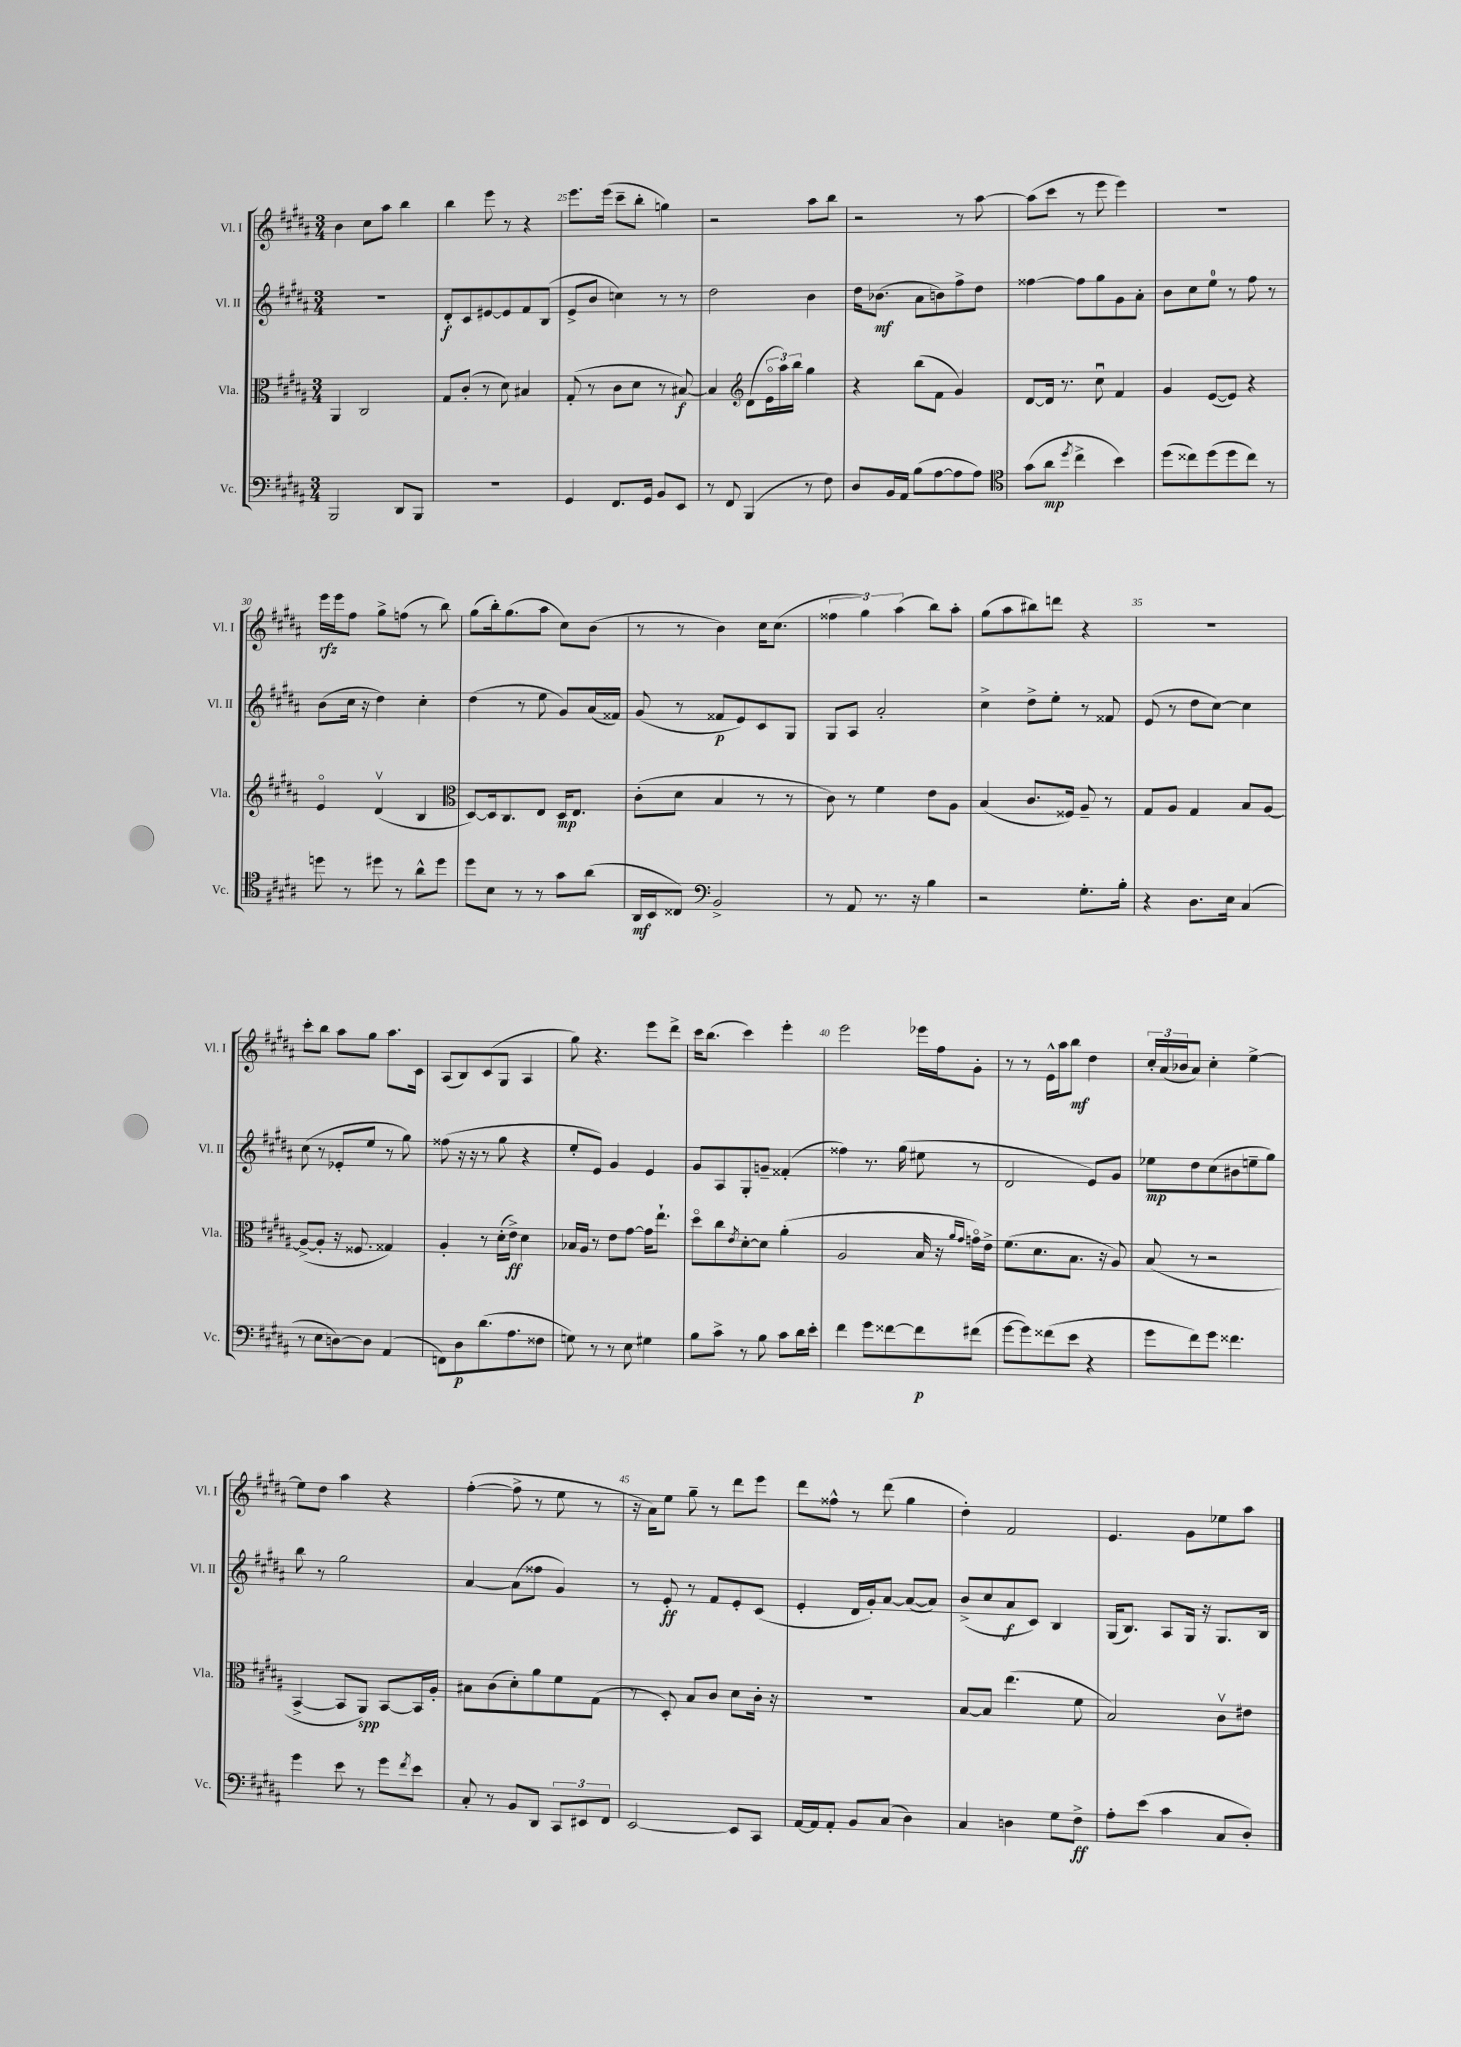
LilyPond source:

<<
\new StaffGroup <<
\new Staff = "s0" \with { instrumentName = "Vl. I" shortInstrumentName = "Vl. I" } {
    \clef treble \key b \major \numericTimeSignature \time 3/4
    b'4 cis''8 ais''8 b''4 |
    b''4 e'''8 r8 r4 |
    e'''8. e'''16( cis'''8-- b''8-. g''4) |
    r2 ais''8 b''8 |
    r2 r8 ais''8~ |
    ais''8( cis'''8 r8 e'''8 e'''4) |
    R2. |
    e'''16\rfz e'''16 fis''8 gis''8-> f''8( r8 b''8) |
    gis''8( b''16-.) gis''8.( ais''8 cis''8) b'8( |
    r8 r8 b'4) cis''16 cis''8.( |
    \tuplet 3/2 { fisis''4 gis''4) ais''4( } b''8) ais''8-. |
    gis''8( ais''8 bis''8) d'''8 r4 |
    R2. |
    cis'''8-. b''8 ais''8 gis''8 ais''8. cis'16 |
    ais8( b8) cis'8( gis8 ais4 |
    gis''8) r4. e'''8 dis'''8-> |
    cis'''16 b''8.( cis'''4) e'''4-. |
    e'''2 ees'''16 fis''16 gis'8-. |
    r8 r8 e'16-^ ais''16 b''8\mf dis''4 |
    \tuplet 3/2 { cis''16-. ais'16( bes'16 } ais'8) cis''4-. e''4~-> |
    e''8 dis''8 ais''4 r4 |
    fis''4~-.( fis''8-> r8 e''8 r8 |
    r16 ais'16) e''8 gis''8-- r8 dis'''8 e'''8 |
    dis'''8 fisis''8-^ r8 dis'''8( gis''4 |
    dis''4-.) fis'2 |
    e'4. gis'8 ees''8 ais''8 \bar "|." |
}
\new Staff = "s1" \with { instrumentName = "Vl. II" shortInstrumentName = "Vl. II" } {
    \clef treble \key b \major \numericTimeSignature \time 3/4
    R2. |
    dis'8-.\f cis'8 eis'8~ eis'8 fis'8 b8( |
    e'8-> b'8 c''4) r8 r8 |
    dis''2 b'4 |
    dis''16 bes'8.\mf( ais'8 b'8) fis''8-> dis''8 |
    fisis''4~ fisis''8 gis''8 gis'8 ais'8-. |
    b'8 cis''8 e''8-0 r8 fis''8 r8 |
    b'8( cis''16 r16 dis''4) cis''4-. |
    dis''4( r8 e''8 gis'8) ais'16( fisis'16) |
    gis'8( r8 fisis'8\p e'8) cis'8 gis8 |
    gis8 ais8 ais'2-. |
    cis''4-> dis''8-> e''8-. r8 fisis'8 |
    e'8( r8 dis''8 cis''8~) cis''4 |
    cis''8( r8 ees'8-. e''8 r8 gis''8) |
    fisis''8( r16 r16 r8 gis''8 r4 |
    e''8-. e'8) gis'4 e'4 |
    gis'8 ais8 gis8-. g'8-- fisis'4-.( |
    fisis''4) r8. gis''16( eis''8 r8 |
    dis'2 e'8) gis'8 |
    ees''8\mp dis''8 cis''8( bis'8 e''8-- gis''8) |
    b''8 r8 gis''2 |
    ais'4~ ais'8( fisis''8 gis'4) |
    r8 e'8-.\ff r8 fis'8 e'8-. cis'8( |
    e'4-. dis'16 gis'16-.) ais'8~ ais'8~( ais'8) |
    b'8->( cis''8 ais'8\f cis'8) b4 |
    gis16( b8.) ais8 gis16 r16 gis8. b16 \bar "|." |
}
\new Staff = "s2" \with { instrumentName = "Vla." shortInstrumentName = "Vla." } {
    \clef alto \key b \major \numericTimeSignature \time 3/4
    ais,4 cis2 |
    gis8 cis'8-.( r8 dis'8) bis4 |
    gis8-.( r8 cis'8 dis'8 r8 bis8~\f) |
    bis4 \clef treble dis'8( \tuplet 3/2 { e'16\flageolet ais''16) b''16 } gis''4 |
    r4 b''8( fis'8 gis'4) |
    dis'8~ dis'16 r8. cis''8\downbow fis'4 |
    gis'4 e'8~( e'8) r4 |
    e'4\flageolet dis'4\upbow( b4 |
    \clef alto dis8~) dis16 cis8. e8 dis16\mp e8. |
    cis'8-.( dis'8 b4 r8 r8 |
    cis'8) r8 fis'4 e'8 ais8 |
    b4( cis'8. fisis16) ais8-- r8 |
    gis8 ais8 gis4 b8 ais8~ |
    ais8~->( ais8-. r16 fisis8. gisis4) |
    ais4-. r8 dis'16-.( e'16->\ff) dis'4 |
    bes16 ais16 r8 e'8 gis'8~ gis'16 e''8.-! |
    dis''8\flageolet cis''8 \acciaccatura { e'8 } dis'8~-. dis'8 ais'4-.( |
    ais2 b16 r16 \grace { ais'16 gis'16 } g'16\flageolet) e'16-> |
    fis'8.( dis'8. b8. r16 ais8) |
    b8( r8 r2 |
    b,4~-> b,8 ais,8\spp) b,8~ b,16 ais16-. |
    bis8 cis'8( dis'8-.) ais'8 fis'8 gis8( |
    r8 dis8-.) b8 cis'8 dis'8 cis'16-. r16 |
    R2. |
    b8~ b8 e''4.( fis'8 |
    b2) cis'8\upbow eis'8 \bar "|." |
}
\new Staff = "s3" \with { instrumentName = "Vc." shortInstrumentName = "Vc." } {
    \clef bass \key b \major \numericTimeSignature \time 3/4
    b,,2 dis,8 b,,8 |
    R2. |
    gis,4 fis,8. gis,16 b,8 e,8 |
    r8 fis,8 b,,4( r8 fis8) |
    dis8 b,16 ais,16 b8( ais8~ ais8 ais8) |
    \clef tenor gis'8( ais'8\mp \acciaccatura { dis''8 } cis''4-> b'4) |
    dis''8( cisis''8) dis''8( dis''8 cisis''8) r8 |
    d''8 r8 dis''8 r8 ais'8-^ dis''8 |
    dis''8 b8 r8 r8 gis'8 ais'8( |
    ais,16\mf b,16 cisis8) \clef bass b,2-> |
    r8 ais,8 r8. r16 b4 |
    r2 gis8.-. b16-. |
    r4 dis8. e16 cis4( |
    r8 e8 d8~) d8 ais,4( |
    f,8) dis8\p dis'8.( ais8. fisis8 |
    g8) r8 r8 e8 gis4 |
    b8 cis'8-> r8 b8 cis'8 dis'16 e'16-. |
    fis'4 gis'8 fisis'8~ fisis'8\p fis'8( |
    gis'8~ gis'8) fisis'8( e'8 r4 |
    gis'8 fis'8) gis'8 fisis'4. |
    gis'4 e'8 r8 gis'8 \acciaccatura { fis'8 } e'8 |
    cis8-. r8 b,8 dis,8 \tuplet 3/2 { cis,8 eis,8 fis,8 } |
    e,2~ e,8 cis,8 |
    ais,16~ ais,16 ais,8-. b,8 cis8( dis4) |
    cis4 d4 gis8 fis8->\ff |
    ais8-. e'8( cis'4 cis8 dis8-.) \bar "|." |
}
>>
>>
\layout { \context { \Score currentBarNumber = #23 \override BarNumber.break-visibility = ##(#f #t #t) barNumberVisibility = #(every-nth-bar-number-visible 5) } }
